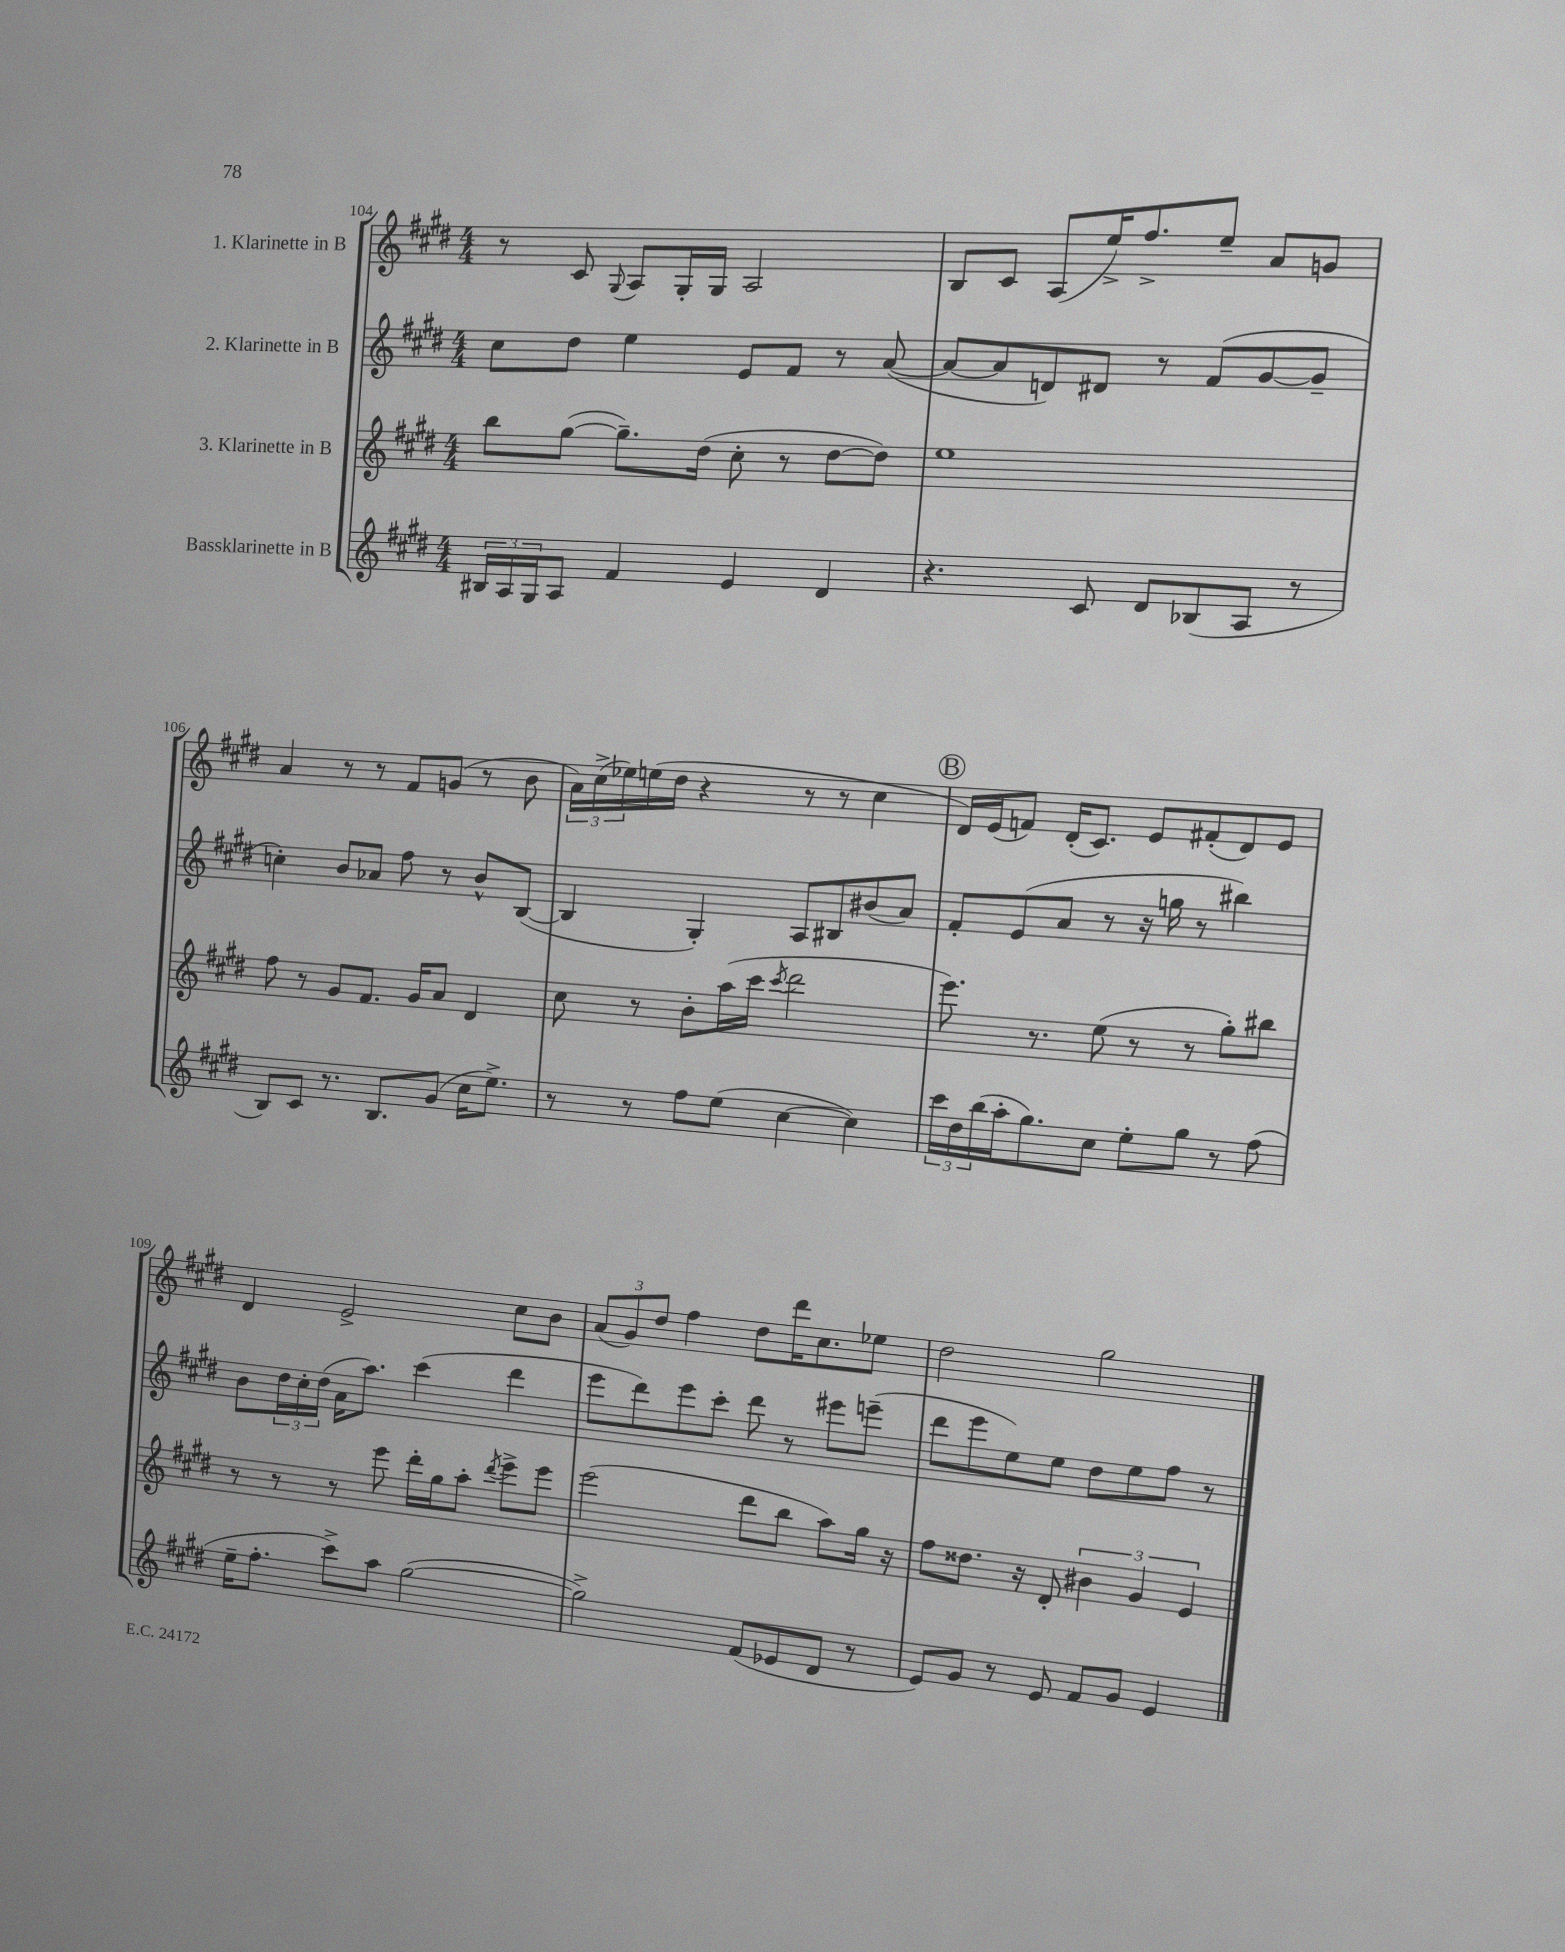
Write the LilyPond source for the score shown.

<<
\new StaffGroup <<
\new Staff = "s0" \with { instrumentName = "1. Klarinette in B" } {
    \clef treble \key e \major \numericTimeSignature \time 4/4
    r8 cis'8 \appoggiatura { gis8 } a8 gis16-. gis16 a2 |
    b8 cis'8 a8( e''16->) fis''8.-> e''8-- a'8 g'8 |
    a'4 r8 r8 fis'8 g'8( r8 b'8 |
    \tuplet 3/2 { a'16) cis''16->( ees''16) } e''16( dis''16 r4 r8 r8 cis''4 |
    \mark \markup { \circle "B" } dis'16) e'16( f'8) dis'16-.( cis'8.) e'8 fis'8-.( dis'8) e'8 |
    dis'4 e'2-> cis''8 b'8 |
    \tuplet 3/2 { a'8( gis'8) dis''8 } fis''4 dis''8 dis'''16 cis''8. ees''8 |
    dis''2 gis''2 \bar "|." |
}
\new Staff = "s1" \with { instrumentName = "2. Klarinette in B" } {
    \clef treble \key e \major \numericTimeSignature \time 4/4
    cis''8 dis''8 e''4 e'8 fis'8 r8 a'8~( |
    a'8~ a'8 d'8) dis'8 r8 fis'8( gis'8~ gis'8-- |
    c''4-.) b'8 aes'8 fis''8 r8 b'8-^ b8~( |
    b4 gis4-.) a8 bis8 bis'8( a'8) |
    \mark \markup { \circle "B" } fis'8-. e'8( a'8 r8 r16 g''16 r8 bis''4) |
    b'8 \tuplet 3/2 { dis''16 cis''16-. dis''16( } a'16 a''8.) cis'''4( dis'''4 |
    e'''8 dis'''8) e'''8 cis'''8-. dis'''8 r8 eis'''8 e'''8--( |
    dis'''8 e'''8 e''8) e''8 dis''8 e''8 fis''8 r8 \bar "|." |
}
\new Staff = "s2" \with { instrumentName = "3. Klarinette in B" } {
    \clef treble \key e \major \numericTimeSignature \time 4/4
    b''8 gis''8~( gis''8.--) dis''16( cis''8-. r8 dis''8~ dis''8) |
    e''1 |
    fis''8 r8 gis'8 fis'8. gis'16 a'8 dis'4 |
    cis''8 r8 b'8-. a''16( cis'''16 \acciaccatura { cis'''8 } dis'''2 |
    \mark \markup { \circle "B" } e'''8.) r8. e''8( r8 r8 gis''8-.) bis''8 |
    r8 r8 r8 e'''8 dis'''16-. gis''16 a''8-. \acciaccatura { dis'''8 } e'''8-> e'''8 |
    e'''2( dis'''8 b''8 a''8) gis''16 r16 |
    fis''8 disis''8. r16 dis'8-. \tuplet 3/2 { bis'4 gis'4 e'4 } \bar "|." |
}
\new Staff = "s3" \with { instrumentName = "Bassklarinette in B" } {
    \clef treble \key e \major \numericTimeSignature \time 4/4
    \tuplet 3/2 { bis16 a16 gis16 } a8 fis'4 e'4 dis'4 |
    r4. cis'8 dis'8 bes8( a8 r8 |
    b8) cis'8 r8. b8. gis'8( cis''16 e''8.->) |
    r8 r8 fis''8 e''8( cis''4~ cis''4) |
    \mark \markup { \circle "B" } \tuplet 3/2 { cis'''16 dis''16 b''16( } a''16-. gis''8.) cis''8 e''8-. gis''8 r8 fis''8( |
    e''16-- fis''8.-. cis'''8->) a''8 gis''2~( |
    gis''2->) fis'8( ees'8 dis'8 r8 |
    e'8) gis'8 r8 e'8 fis'8 gis'8 e'4 \bar "|." |
}
>>
>>
\layout { \context { \Score currentBarNumber = #104 } }
